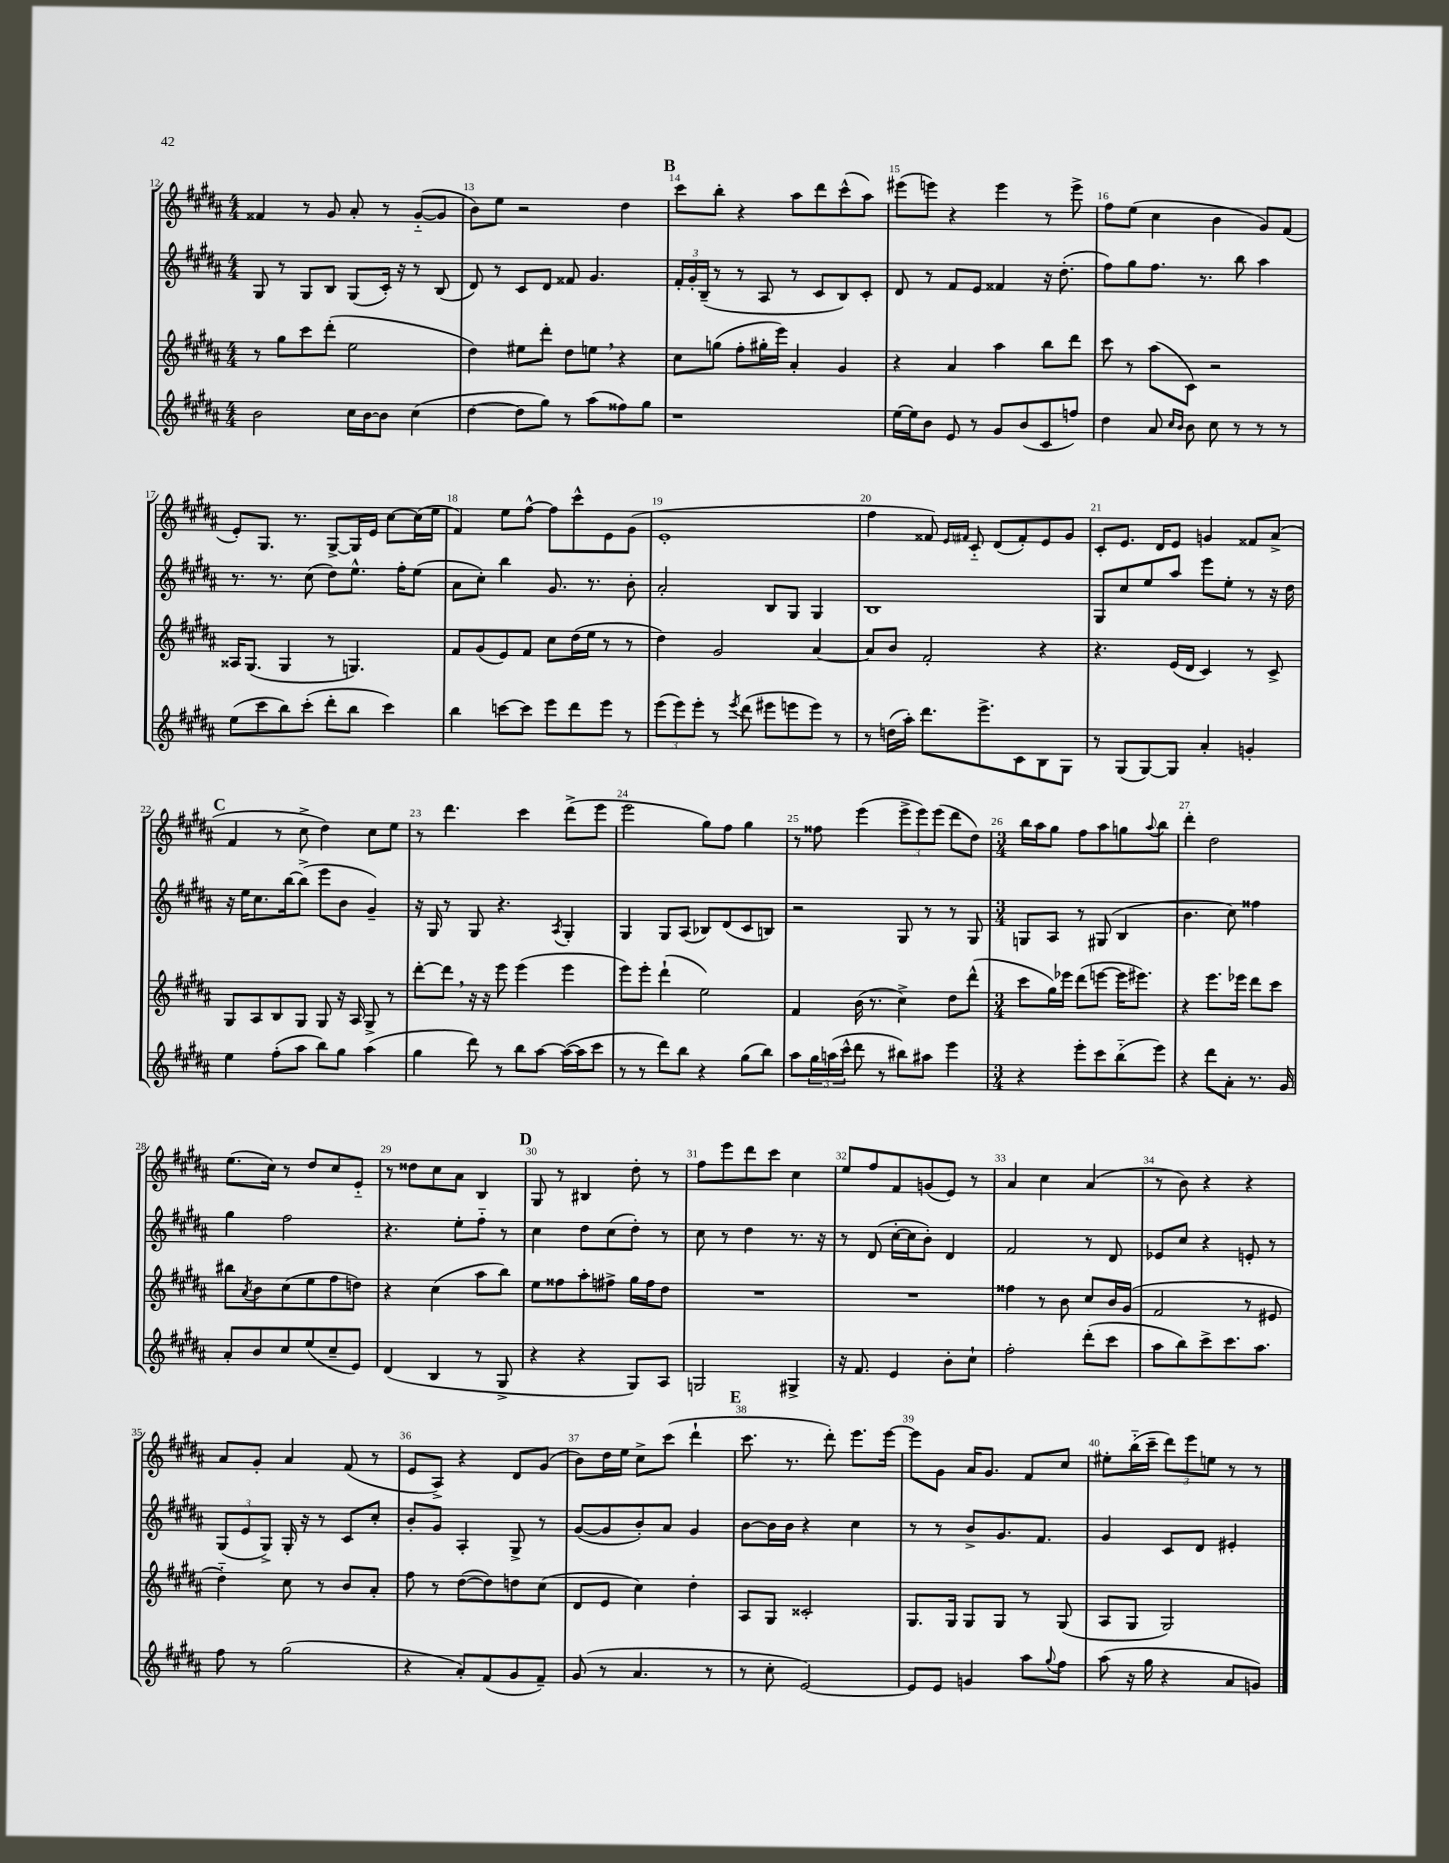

**kern	**kern	**kern	**kern
*staff4	*staff3	*staff2	*staff1
*clefG2	*clefG2	*clefG2	*clefG2
*k[f#c#g#d#a#]	*k[f#c#g#d#a#]	*k[f#c#g#d#a#]	*k[f#c#g#d#a#]
*M4/4	*M4/4	*M4/4	*M4/4
2b	8r	8G#	4f##
.	8gg#	8r	.
.	8ccc#	8G#	8r
.	(8ddd#'	8B	8g#
16cc#	2ee	(8G#	8a#'
[16b	.	.	.
8b]	.	16c#')	8r
.	.	16r	.
(4cc#	.	8r	([8g#'~
.	.	(8B	8g#]
=	=	=	=
[4dd#	4dd#)	8d#)	8b)
.	.	8r	8ee
8dd#]	8ee#	8c#	2r
8gg#)	8ddd#'	8d#	.
8r	8dd#	8f##	.
(8aa#	8ee	4.g#	.
8ff##)	4r	.	4dd#
8gg#	.	.	.
=	=	=	=
1r	8cc#	24f#'	8ccc#
.	.	24g#'	.
.	.	(24B~	.
.	(8gg	8r	8bb'
.	8ff#'	8r	4r
.	16gg#'	8A#	.
.	16eee)	.	.
.	4a#'	8r	8aa#
.	.	8c#	8ddd#
.	4g#	8B)	(8ccc#^^
.	.	8c#'	8aa#)
=	=	=	=
[16ee	4r	8d#	(8eee#
16ee]	.	.	.
8b	.	8r	8eee)
8e	4a#	8f#	4r
8r	.	8e	.
8g#	4aa#	4f##	4eee
(8b	.	.	.
8c#	8bb	16r	8r
.	.	(8.dd#'	.
8ff)	8ddd#	.	8eee^
=	=	=	=
4dd#	8ccc#	8ff#)	8ff#
.	8r	8gg#	(8ee
8a#	(8aa#	8.ff#	4cc#
16qqcc#	.	.	.
16qqb	.	.	.
8b	8c#)	.	.
.	.	8.r	.
8cc#	2r	.	4b
8r	.	8bb	.
8r	.	4aa#	8g#)
8r	.	.	(8f#
=	=	=	=
(8ee	16A##	8.r	8e')
.	(8.G#	.	.
8ccc#	.	.	8.G#
.	.	8.r	.
8bb)	4G#	.	.
.	.	.	8.r
(8ccc#'	.	(8cc#	.
8ddd#'	8r	8dd#)	[8G#^
8bb	4.G)	8.ee^^	16G#]
.	.	.	16e
4ccc#)	.	.	[8cc#
.	.	16ff#'	.
.	.	(8ee	(16cc#]
.	.	.	16ee
=	=	=	=
4bb	8f#	8a#	4f#)
.	(8g#	8cc#')	.
[8ccc	8e)	4bb	8ee
8ccc]	8f#	.	[8ff#^^
8eee	8cc#	8.g#	8ff#]
8ddd#	(16dd#	.	8ccc#^^
.	16ee	8.r	.
8eee	8r	.	8e
8r	8r	8b'	(8g#
=	=	=	=
(12eee	4dd#)	2a#'	1e'
12eee)	.	.	.
12eee'	.	.	.
8r	2g#	.	.
8qeee	.	.	.
(8ddd#	.	.	.
8eee#	.	8B	.
8eee	.	8G#	.
8eee)	[4a#	4G#	.
8r	.	.	.
=	=	=	=
8r	8a#]	1B	4ff#
(16dd	8b	.	.
16aa#')	.	.	.
8.ddd#	2f#'	.	8f##)
.	.	.	16qqe
.	.	.	16qqf#
.	.	.	8c#'~
8.eee^	.	.	.
.	.	.	(8d#
8c#	.	.	8f#')
8B	4r	.	8e
8G#	.	.	8g#
=	=	=	=
8r	4.r	8G#	8c#'
(8G#	.	8cc#	8.e
[8G#)	.	8ee	.
.	.	.	16d#
8G#]	(16e	8aa#	8e
.	16d#	.	.
4a#'	4c#)	8eee	4g
.	.	8ee'	.
4g'	8r	8r	8f##
.	8c#^	16r	(8a#^
.	.	16dd#	.
=	=	=	=
4ee	8G#	16r	4f#
.	.	16ee	.
.	8A#	8.cc#	.
(8ff#'	8B	.	8r
.	.	[16bb	.
8aa#	8G#	(8bb^]	8cc#^
8bb)	8G#	8eee	4dd#)
8gg#	16r	8b	.
.	16A#	.	.
(4aa#	8G#^	4g#~)	8cc#
.	8r	.	8ee
=	=	=	=
4gg#	[8ddd#'	16r	8r
.	.	16G#	.
.	8ddd#]	8r	4.ddd#
8ddd#)	16r	8G#	.
.	16r	.	.
8r	8eee	4.r	.
8bb	(4eee	.	4ccc#
[8aa#	.	.	.
.	.	8qA#	.
(16aa#_	4eee	4G#'	(8ddd#^
16aa#]	.	.	.
8ccc#	.	.	8eee
=	=	=	=
8r	8eee)	4G#	2eee
8r	8eee'	.	.
8ddd#)	(4ddd#`	8G#	.
8bb	.	(8A#	.
4r	2ee)	8B-)	8gg#)
.	.	(8d#	8ff#
(8gg#	.	8c#	4gg#
8bb)	.	8B)	.
=	=	=	=
8aa#	4f#	2r	8r
24gg#	.	.	8ff##
(24aa	.	.	.
24ccc#^^	.	.	.
8ddd#	(16b	.	(4eee
.	8.r	.	.
8r	.	.	.
8bb#)	4cc#^)	8G#	12eee^
.	.	.	12eee)
8aa#	.	8r	.
.	.	.	(12eee
4eee	8dd#	8r	8ddd#
.	(8ddd#^^	8G#	8dd#)
=	=	=	=
*M3/4	*M3/4	*M3/4	*M3/4
4r	8ccc#	8G	16bb
.	.	.	16aa#
.	16gg#)	8A#	8gg#
.	16eee-	.	.
8eee'	(8ddd#	8r	8ff#
8ccc#	[8eee	(8G#	8aa#
(8bb'~	16eee]	4B	8gg
.	8.eee#)	.	.
.	.	.	8qqaa#
8eee)	.	.	8bb
=	=	=	=
4r	4r	4.b	4ddd#'
8ddd#	8.eee	.	2dd#
8a#'	.	8cc#)	.
.	16eee-	.	.
8.r	8ddd#	4ff##	.
.	8ccc#	.	.
16g#	.	.	.
=	=	=	=
8a#'	8bb#	4gg#	(8.ee
.	8qa#	.	.
8b	8b	.	.
.	.	.	16cc#)
8cc#	(8cc#	2ff#	8r
(8ee	8ee	.	8dd#
8cc#~	8ff#	.	8cc#
8e)	8dd)	.	8e'~
=	=	=	=
(4d#	4r	4.r	8r
.	.	.	8dd##
4B	(4cc#	.	8cc#
.	.	8ee'	8a#
8r	8aa#	8ff#'~	4B
8G#^	8bb)	8r	.
=	=	=	=
4r	8ee	4cc#	8G#
.	8ff##	.	8r
4r	8aa#'	8dd#	4B#
.	8ff#^	(8cc#	.
8G#)	16gg#	8dd#')	8dd#'
.	16ff#	.	.
8A#	8dd#	8r	8r
=	=	=	=
2G	2.r	8cc#	8ff#
.	.	8r	8eee
.	.	4dd#	8ddd#
.	.	.	8ccc#
4G#^	.	8.r	4cc#
.	.	16r	.
=	=	=	=
16r	2.r	8r	8ee
8.f#	.	.	.
.	.	(8d#	8ff#
4e	.	[16cc#'	8f#
.	.	16cc#]	.
.	.	8b')	(8g
8b'	.	4d#	8e)
8cc#`	.	.	8r
=	=	=	=
2ff#'	4ff##	2f#	4a#
.	8r	.	4cc#
.	8b	.	.
(8ddd#'	8cc#	8r	(4a#
8ccc#	16b	8d#	.
.	(16g#	.	.
=	=	=	=
8aa#	2f#	8e-	8r
8bb)	.	8cc#	8b)
8ccc#^	.	4r	4r
8.ccc#	.	.	.
.	8r	8e'	4r
8.aa#	.	.	.
.	8e#	8r	.
=	=	=	=
8ff#	4dd#'~)	(12G#	8a#
.	.	12e	.
8r	.	.	8g#'
.	.	12G#^)	.
(2gg#	8cc#	16G#'	4a#
.	.	16r	.
.	8r	8r	.
.	8b	8c#	(8f#
.	8a#'	8cc#'	8r
=	=	=	=
4r	8ff#	8b'	8e
.	8r	8g#	8A#^)
8a#')	([8dd#	4A#'	4r
(8f#	8dd#])	.	.
8g#	8dd	8G#^	8d#
8f#~)	(8cc#	8r	(8g#
=	=	=	=
(8g#	8d#	([8g#	8b)
8r	8e	8g#]	16dd#
.	.	.	16ee
4.a#	4cc#)	8b')	8cc#^
.	.	8a#	(8ccc#
.	4dd#'	4g#	4ddd#`
8r	.	.	.
=	=	=	=
8r	8A#	[8b	8.ccc#
8cc#'	8G#	16b]	.
.	.	16b	8.r
[2e)	2c##'	4r	.
.	.	.	8ddd#')
.	.	4cc#	8.eee
.	.	.	[16eee
=	=	=	=
8e]	8.G#	8r	8eee]
8e	.	8r	8g#
.	16G#	.	.
4g	8G#	8b^	16a#
.	.	.	8.g#
.	8G#	8.g#	.
8aa#	8r	.	8f#
.	.	8.f#	.
8qqgg#	.	.	.
8ff#	(8G#	.	8cc#
=	=	=	=
(8aa#	8A#	4g#	8ee#'
16r	8G#	.	(16bb'~
16gg#	.	.	16ccc#~
4r	2G#)	8c#	12ddd#)
.	.	.	12eee
.	.	8d#	.
.	.	.	12ee
8a#	.	4e#'	8r
8g)	.	.	8r
==	==	==	==
*-	*-	*-	*-
